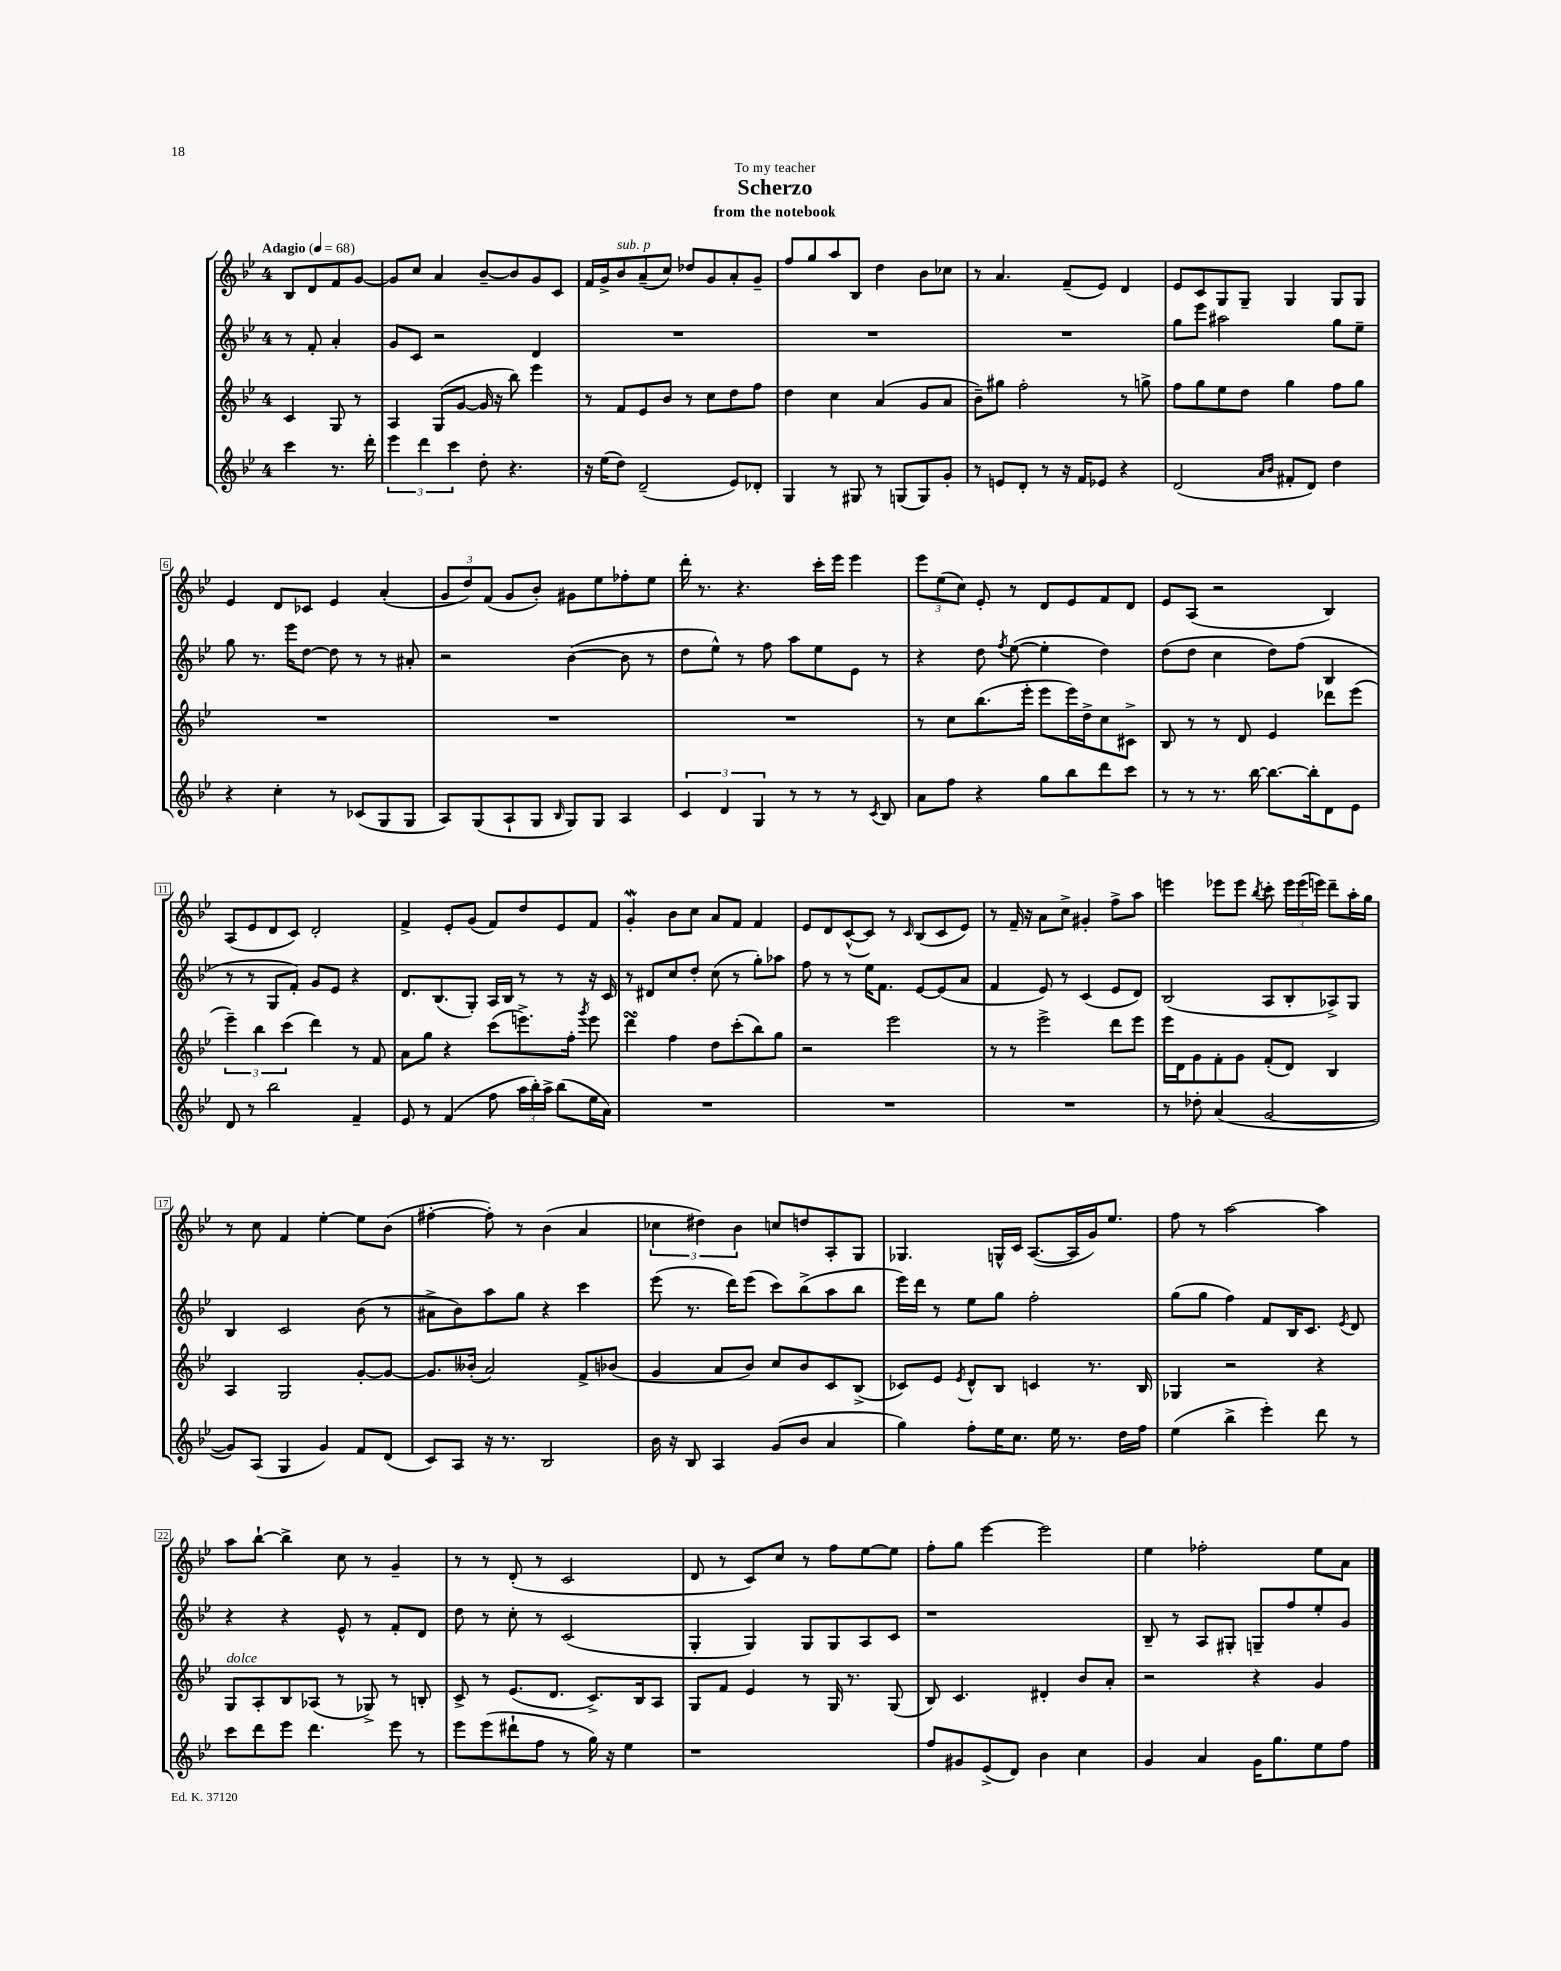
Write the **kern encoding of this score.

**kern	**kern	**kern	**kern
*staff4	*staff3	*staff2	*staff1
*clefG2	*clefG2	*clefG2	*clefG2
*k[b-e-]	*k[b-e-]	*k[b-e-]	*k[b-e-]
*M4/4	*M4/4	*M4/4	*M4/4
*MM68	*MM68	*MM68	*MM68
4ccc	4c	8r	8B-
.	.	8f'	8d
8.r	8G	4a'	8f
.	8r	.	[8g
16ddd'	.	.	.
=	=	=	=
6eee-	4A	8g	8g]
.	.	8c	8cc
6ddd	.	.	.
.	(8G	2r	4a
6ccc	.	.	.
.	[8g	.	.
8dd'	16g]	.	[8b-~
.	16r	.	.
4.r	8bb-)	.	8b-]
.	4eee-	4d	8g
.	.	.	8c
=	=	=	=
16r	8r	1r	16f
(16ee-	.	.	16g^
8dd)	8f	.	8b-
(2d~	8e-	.	(8a~
.	8b-	.	8cc)
.	8r	.	8dd-
.	8cc	.	8g
8e-)	8dd	.	8a'
8d-'	8ff	.	8g~
=	=	=	=
4G	4dd	1r	8ff
.	.	.	8gg
8r	4cc	.	8aa
8G#	.	.	8B-
8r	(4a	.	4dd
(8G	.	.	.
8G)	8g	.	8b-
8g'	8a	.	8cc-
=	=	=	=
8r	8b-~)	1r	8r
8e	8gg#	.	4.a
8d'	2ff'	.	.
8r	.	.	.
16r	.	.	(8f~
16f	.	.	.
8e-	.	.	8e-)
4r	8r	.	4d
.	8gg^	.	.
=	=	=	=
(2d	8ff	8gg	8e-
.	8gg	8eee-	8c
.	8ee-	2aa#	8G
.	8dd	.	8G~
16qqa	.	.	.
16qqb-	.	.	.
8f#'	4gg	.	4G
8d)	.	.	.
4dd	8ff	8gg	8G
.	8gg	8ee-~	8G
=	=	=	=
4r	1r	8gg	4e-
.	.	8.r	.
4cc'	.	.	8d
.	.	16eee-	.
.	.	[8dd	8c-
8r	.	8dd]	4e-
(8c-	.	8r	.
8G	.	8r	(4a'
8G	.	8a#'	.
=	=	=	=
8A)	1r	2r	12g
.	.	.	12dd)
(8G	.	.	.
.	.	.	(12f
8A`	.	.	8g
8G	.	.	8b-')
16qqB-	.	.	.
8G)	.	([4b-	8g#
8G	.	.	8ee-
4A	.	8b-]	8ff-'
.	.	8r	8ee-
=	=	=	=
6c	1r	8dd	16ddd'
.	.	.	8.r
.	.	8ee-^^)	.
6d	.	.	.
.	.	8r	4.r
6G	.	.	.
.	.	8ff	.
8r	.	8aa	.
8r	.	8ee-	16ccc'
.	.	.	16eee-
8r	.	8e-	4eee-
8qc	.	.	.
8B-	.	8r	.
=	=	=	=
8a	8r	4r	12eee-
.	.	.	(12ee-
8ff	8cc	.	.
.	.	.	12cc)
4r	(8.bb-	8dd	8e-'
.	.	8qff	.
.	.	([8ee-	8r
.	16eee-'	.	.
8gg	8eee-	4ee-']	8d
8bb-	16eee-)	.	8e-
.	16dd^	.	.
8ddd	8cc	4dd)	8f
8ccc	8c#^	.	8d
=	=	=	=
8r	8B-	(8dd	8e-
8r	8r	8dd	(8A
8.r	8r	4cc	2r
.	8d	.	.
[16bb-	.	.	.
8.bb-_	4e-	8dd)	.
.	.	(8ff	.
16bb-']	.	.	.
8d	8ddd-	4B-	4B-)
8e-	(8eee-	.	.
=	=	=	=
8d	6eee-~)	8r	(8A
8r	.	8r	8e-
.	6bb-	.	.
2bb-	.	8G	8d
.	(6ccc	.	.
.	.	8f')	8c)
.	4ddd)	8g	2d'
.	.	8e-	.
4f~	8r	4r	.
.	8f	.	.
=	=	=	=
8e-	8a	8.d	4f^
8r	8gg	.	.
.	.	(8.B-	.
(4f	4r	.	8e-'
.	.	8G')	(8g
8ff	(8ccc	16A	8f)
.	.	16B-	.
24aa	8.eee^)	8r	8dd
24bb-')	.	.	.
24aa^	.	.	.
(8bb-	.	8r	8e-
.	16ff'	.	.
.	8qggg	.	.
16ee-	8eee	16r	8f
16a)	.	16c	.
=	=	=	=
1r	4ddd	8r	4g'
.	.	8d#	.
.	4ff	8cc	8b-
.	.	8dd'	8cc
.	8dd	(8cc	8a
.	(8ccc'	8r	8f
.	8bb-)	8gg')	4f
.	8gg	8aa-	.
=	=	=	=
1r	2r	8ff	8e-
.	.	8r	8d
.	.	8r	([8c^^
.	.	16ee-	8c])
.	.	8.f	.
.	2eee-	.	8r
.	.	.	16qqc
.	.	[8e-	(8B-
.	.	(8e-]	8c
.	.	8a	8e-)
=	=	=	=
1r	8r	4f	8r
.	8r	.	16f~
.	.	.	16r
.	2eee-^	8e-)	8a
.	.	8r	8cc^
.	.	(4c	4g#'
.	8ddd	8e-	8ff^
.	8eee-	8d)	8aa
=	=	=	=
8r	16eee-	(2B-	4eee
.	16d	.	.
8dd-'	8g	.	.
(4a	8f'	.	8eee-
.	8g	.	8eee-
.	.	.	8qbb-
[2g	(8f'	8A	8ccc'
.	8d)	8B-'	24eee-
.	.	.	(24eee-
.	.	.	24eee)
.	4B-	8A-^)	8ddd~
.	.	8G	16aa'
.	.	.	16gg
=	=	=	=
8g])	4A	4B-	8r
(8A	.	.	8cc
4G	2G	2c	4f
4g)	.	.	[4ee-'
8f	[8g'	(8b-	8ee-]
(8d	8g_	8r	(8b-
=	=	=	=
8c)	8.g]	8a#^	[4ff#'
8A	.	8b-)	.
.	(16b--'	.	.
16r	2a)	8aa	8ff#'])
8.r	.	.	.
.	.	8gg	8r
2B-	.	4r	(4b-
.	8f^	4ccc	4a
.	(8b-	.	.
=	=	=	=
16b-	4g	(8eee-	6cc-
16r	.	.	.
8B-	.	8.r	.
.	.	.	6dd#)
4A	8a	.	.
.	.	16ddd)	.
.	.	.	6b-
.	8b-)	(8eee-	.
(8g	8cc	8ccc)	8cc
8b-	8b-	(8bb-^	8dd
4a	8c	8aa	8A'
.	(8B-^	8bb-	8G
=	=	=	=
4gg)	8c-)	16eee-)	4.G-
.	.	16ddd	.
.	8e-	8r	.
.	8qe-	.	.
8ff'	8d^^	8ee-	.
16ee-	8B-	8gg	16G^^
8.cc	.	.	16c
.	4c	2ff'	([8.A
16ee-	.	.	.
8.r	.	.	16A]
.	8.r	.	16g)
.	.	.	8.ee-
16dd	.	.	.
16ff	16B-	.	.
=	=	=	=
(4ee-	4G-	(8gg	8ff
.	.	8gg	8r
4bb-^	2r	4ff)	[2aa
4eee-')	.	8f	.
.	.	16B-	.
.	.	8.c	.
8ddd	4r	.	4aa]
.	.	8qe-	.
8r	.	8d	.
=	=	=	=
8ccc	8G	4r	8aa
8ddd	8A'	.	[8bb-`
8eee-	8B-	4r	4bb-^]
4.ddd	(8A-	.	.
.	8r	8e-^^	8cc
.	8G-^)	8r	8r
8eee-	8r	8f'	4g~
8r	8B'	8d	.
=	=	=	=
8eee-	8c^	8dd	8r
(8eee-	8r	8r	8r
8ddd#`	(8.e-	8cc'	(8d'
8ff	.	8r	8r
.	8.d	.	.
8r	.	(2c	2c
16gg)	8.c^)	.	.
16r	.	.	.
4ee-	.	.	.
.	16B-	.	.
.	8A	.	.
=	=	=	=
1r	8G	4G'	8d
.	8f	.	8r
.	4e-	4G)	8c)
.	.	.	8cc
.	8r	8G	8r
.	16G	8G	8ff
.	8.r	.	.
.	.	8A	[8ee-
.	(8G	8c	8ee-]
=	=	=	=
8ff	8B-)	1r	8ff'
8g#	4.c	.	8gg
(8e-^	.	.	[4eee-
8d)	.	.	.
4b-	4d#'	.	2eee-]
4cc	8b-	.	.
.	8a'	.	.
=	=	=	=
4g	2r	8B-~	4ee-
.	.	8r	.
4a	.	8A	2ff-'
.	.	8G#'	.
16g	4r	8G~	.
8.gg	.	.	.
.	.	8ff	.
8ee-	4g	8ee-'	8ee-
8ff	.	8g	8a
==	==	==	==
*-	*-	*-	*-
